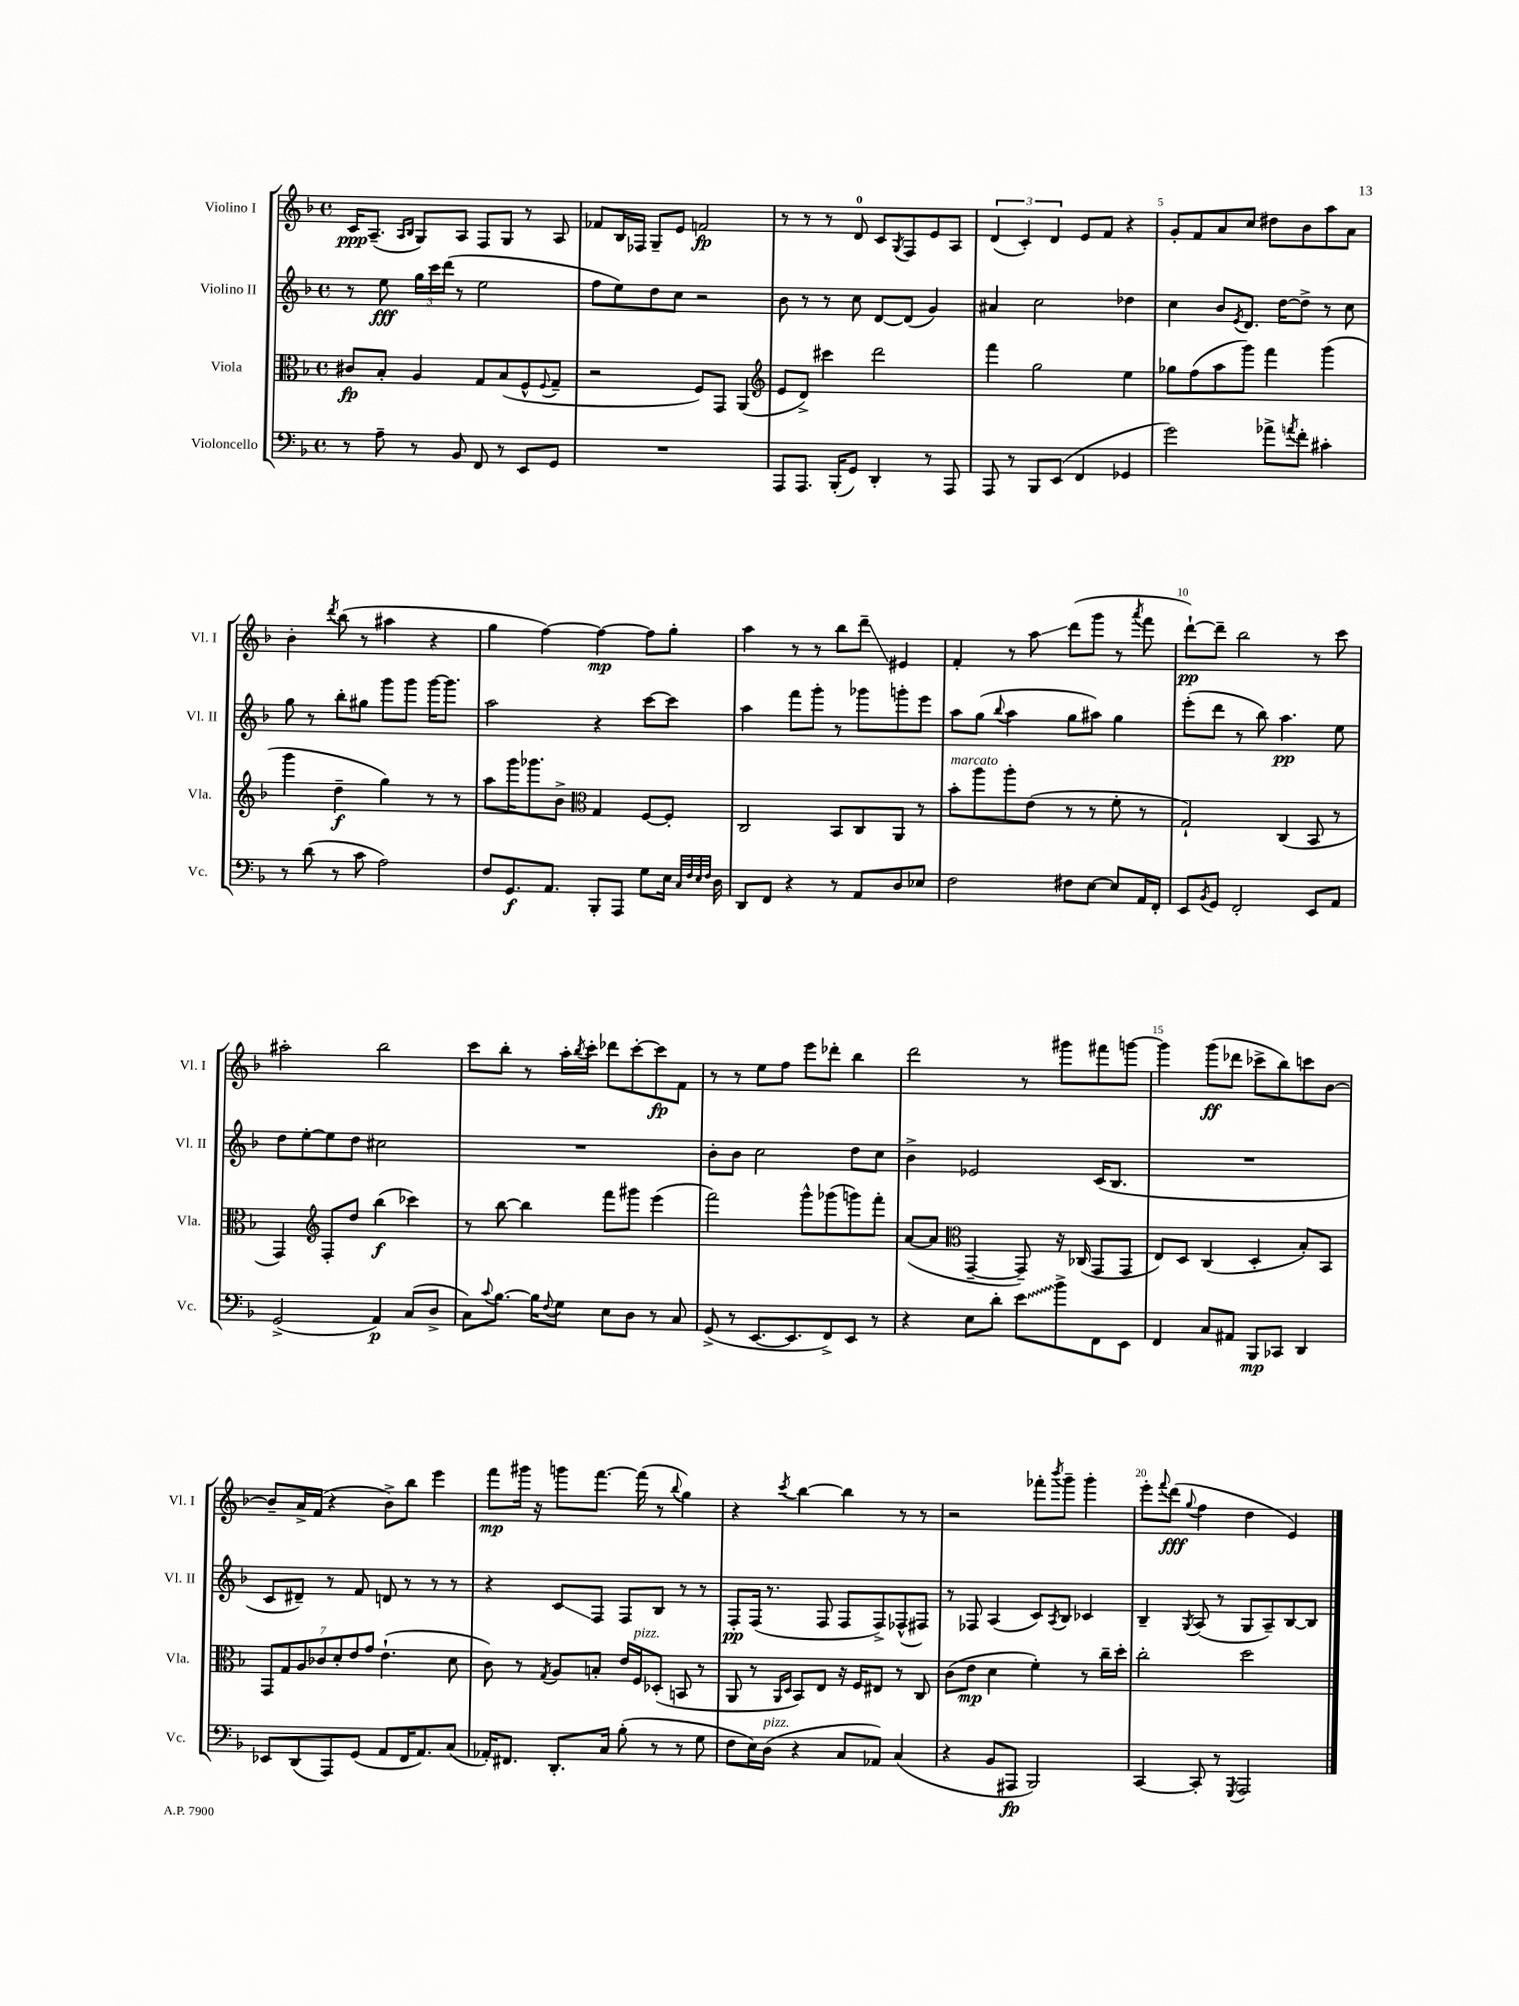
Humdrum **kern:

**kern	**kern	**kern	**kern
*staff4	*staff3	*staff2	*staff1
*clefF4	*clefC3	*clefG2	*clefG2
*k[b-]	*k[b-]	*k[b-]	*k[b-]
*M4/4	*M4/4	*M4/4	*M4/4
*met(c)	*met(c)	*met(c)	*met(c)
8r	8c#/L	8r	16c/LK
.	.	.	(8.A~/J
8A~\	8B-'/J	8ee\	.
.	.	.	16qqA/LL
.	.	.	16qqB-/JJ
8r	4A/	24gg\LL	8G/L)
.	.	24ccc\	.
.	.	(24ddd\JJ	.
8BB-/	.	8r	8A/J
8FF/	8G/L	2ee\	8F/L
8r	(8B-/	.	8G/J
8EE/L	8F^^/	.	8r
.	8qqF/	.	.
8GG/J	8G~/J	.	8A/
=	=	=	=
1r	2r	8ff\L	8f-/L
.	.	8ee\)	16B-/L
.	.	.	16F-/JJ
.	.	8dd\	8G~/L
.	.	8cc\J	8e/J
.	8F/L)	2r	2f/
.	8GG/J	.	.
.	(4AA/	.	.
=	=	=	=
*	*clefG2	*	*
8AAA/L	8e/L	8b-\	8r
8.AAA/J	8d^/J)	8r	8r
.	4ccc#\	8r	8r
(16BBB-'/LK	.	.	.
8GG/J)	.	8cc\	8d/
4DD'/	2ddd\	[8d/L	8c/L
.	.	.	8qG/
.	.	(8d/]J	8F/
8r	.	4g/)	8e/
8AAA/	.	.	8A/J
=	=	=	=
8AAA/	4fff\	4a#/	(6d/
8r	.	.	.
.	.	.	6c'/)
8BBB-/L	2gg\	2cc\	.
.	.	.	6d/
(8EE/J	.	.	.
4FF/	.	.	8e/L
.	.	.	8f/J
4GG-/	4ee\	4dd-\	4r
=	=	=	=
2g\)	8gg-\L	4cc\	8g'/L
.	(8ff\	.	8f/
.	8aa\	8b-/L	8a/
.	.	8qe/	.
.	8ggg\J)	8.d/J	8cc/J
8a-^\L	4fff\	.	8dd#\L
.	.	[16dd\LK	.
8qa/	.	.	.
8f'\J	.	8dd^\]J	8b-\
4c#'\	(4ggg\	8r	8aa\
.	.	8cc\	8a\J
=	=	=	=
8r	4ggg\	8gg\	4b-'\
(8d\	.	8r	.
.	.	.	8qddd/
8r	4dd~\	8bb-'\L	(8bb-\
8c\	.	8gg#\J	8r
2A\)	4gg\)	8ggg\L	4aa#\
.	.	8ggg\J	.
.	8r	[16ggg\LK	4r
.	.	8.ggg\]J	.
.	8r	.	.
=	=	=	=
8F/L	8aa\L	2aa\	4gg\
8.GG/	16ggg\K	.	.
.	8.ggg-\	.	.
.	.	.	[4ff\)
8.AA/J	.	.	.
.	8b-^\J	.	.
*	*clefC3	*	*
8BBB-'/L	4G/	4r	4ff\_
8AAA/J	.	.	.
8G\L	[8F/L	[8ccc\L	8ff\]L
16E\Jk	8F'/]J	8ccc\]J	8gg'\J
32qqC/LLL	.	.	.
32qqF/	.	.	.
32qqE/	.	.	.
32qqF/JJJ	.	.	.
16D\	.	.	.
=	=	=	=
8DD/L	2C/	4aa\	4aa\
8FF/J	.	.	.
4r	.	8fff\L	8r
.	.	8ggg'\J	8r
8r	8BB-/L	8r	8bb-\L
8AA/L	8C/	8ggg-\L	8ddd~\J
8D/	8AA/J	8ggg'\	4e#/
8E-/J	8r	8eee\J	.
=	=	=	=
2F\	8b-'\L	8aa\L	4f'/
.	8aa\	(8gg\J	.
.	.	8qqbb-/	.
.	8aa'\	4aa\	8r
.	(8e\J	.	8aa\
8F#\L	8r	8gg\L	(8ddd\L
[8E\J	8r	8aa#\J)	8ggg\J
8E/]L	8f'\	4gg\	8r
.	.	.	8qaaa/
16AA/L	8r	.	8fff\
16FF'/JJ	.	.	.
=	=	=	=
8EE/L	2G`/)	(8eee'\L	[8ddd`\L)
8qBB-/	.	.	.
8GG/J	.	8ddd\J	8ddd~\]J
2FF'/	.	8r	2bb-\
.	.	8bb-\)	.
.	(4C/	4.aa\	.
8EE/L	8BB-/	.	8r
8AA/J	8r	8ee\	8ccc\
=	=	=	=
(2GG^/	4GG/)	8dd\L	2aa#'\
.	.	[8ee'\	.
*	*clefG2	*	*
.	8F'/L	8ee\]	.
.	8dd/J	8dd\J	.
4AA/)	(4bb-\	2cc#\	2bb-\
(8C/L	4ccc-\)	.	.
8D^/J	.	.	.
=	=	=	=
8C\L)	8r	1r	8ccc\L
8qqc/	.	.	.
[8.B-\J	[8bb-\	.	8bb-'\J
.	4bb-\]	.	8r
16B-\]LK	.	.	.
8qqF/	.	.	.
8G\J	.	.	16aa'\LL
.	.	.	8qbb-/
.	.	.	16ccc'\JJ
8E\L	8fff\L	.	8ddd-\L
8D\J	8ggg#\J	.	[8ccc'\
8r	(4eee\	.	8ccc\]
8C/	.	.	8f\J
=	=	=	=
(8GG^/	2fff\)	8b-'\L	8r
8r	.	8b-\J	8r
[8.EE/L	.	2cc\	8ee\L
.	.	.	8ff\J
8.EE/]	.	.	.
.	8ggg^^\L	.	8eee\L
8FF^/)	(8ggg-\	.	8ddd-'\J
8EE/J	8ggg\)	8dd\L	4bb-\
8r	8fff'\J	8cc\J	.
=	=	=	=
4r	([8a/L	4b-^\	2ddd\
.	8a/]J	.	.
*	*clefC3	*	*
8E\L	[4GG~/	2e-/	.
8d'\J	.	.	.
8e\L	8GG~/])	.	8r
8b-^\	16r	.	8ggg#\L
.	(16C-/	.	.
8FF\	8GG/L	(16c/LK	8fff#\
.	.	8.B-/J	.
8EE\J	8GG/J	.	[8ggg\J
=	=	=	=
4FF/	8E/L)	1r	4ggg\]
.	8D/J	.	.
8C/L	(4C/	.	(8ggg\L
8AA#/J	.	.	8ddd-\J
8BBB-/L	4D'/	.	8ccc-^\L
8CC-/J	.	.	8bb-\)
4DD/	8B-'/L)	.	8ccc\
.	8BB-/J	.	[8b-\J
=	=	=	=
8EE-/L	14GG/L	8c/L	8b-~/]L
.	14G/	.	.
(8DD/	.	8d#~/J)	16a^/L
.	14A/	.	.
.	.	.	(16f/JJ
.	14c-/	.	.
8AAA/)	.	8r	4r
.	14d'/	.	.
.	14e/	.	.
(8GG/J	.	8f/	.
.	14g/J	.	.
8AA/L	(4.e`\	8d/	8b-^\L)
16FF/K	.	8r	8bb-\J
8.AA/)	.	.	.
.	.	8r	4eee\
(8C/J	8d\	8r	.
=	=	=	=
16AA-'/LK)	8c\)	4r	8fff\L
8.FF#/J	.	.	.
.	8r	.	16ggg#\Jk
.	.	.	16r
.	8qG/	.	.
8.DD'/L	8A/L	8c/L	8ggg\L
.	8B'/J	8F/J	[8.fff\J
16C/Jk	.	.	.
(8B-'\	16e/LL	8F/L	.
.	16F/J	.	(16fff\]
8r	(8D-'/J	8B-/J	8r
.	.	.	8qqbb-/
8r	8BB/	8r	4gg\)
8G\	8r	8r	.
=	=	=	=
8F\L	8AA/	8F'/L	4r
16E\L)	8r	(16F/Jk	.
(16D\JJ	.	8.r	.
.	16qqAA/LL	.	.
.	16qqD/JJ	.	8qccc/
4r	8BB-/L)	.	[4bb-\
.	8E/J	8F/	.
8C/L	16r	8F/L	4bb-\]
.	16F/LK	.	.
8AA-/J)	8E#/J	8F^/)	.
(4C/	8r	(8F-^^/	8r
.	8C/	8F#/J)	8r
=	=	=	=
4r	(8c\L	8r	2r
.	8e\J	8F-/	.
8BB-/L	4d\	(4A/	.
8AAA#/J	.	.	.
2BBB-/)	4f'\)	8c/L)	8fff-'\L
.	.	8qA/	8qbbb-/
.	.	8B-/J	8ggg~\J
.	8r	4c-/	4ggg'\
.	16cc~\LL	.	.
.	16dd'\JJ	.	.
=	=	=	=
[4CC/	2cc'\	4B-~/	8eee'\L
.	.	.	8qqfff/
.	.	.	(8ddd\J
.	.	8qG/	8qqgg/
8CC'/]	.	(8A/	4ff\
8r	.	8r	.
8qGGG/	.	.	.
2AAA/	2dd\	8G/L	4dd\
.	.	8A~/)	.
.	.	[8B-/	4e/)
.	.	8B-/]J	.
==	==	==	==
*-	*-	*-	*-
